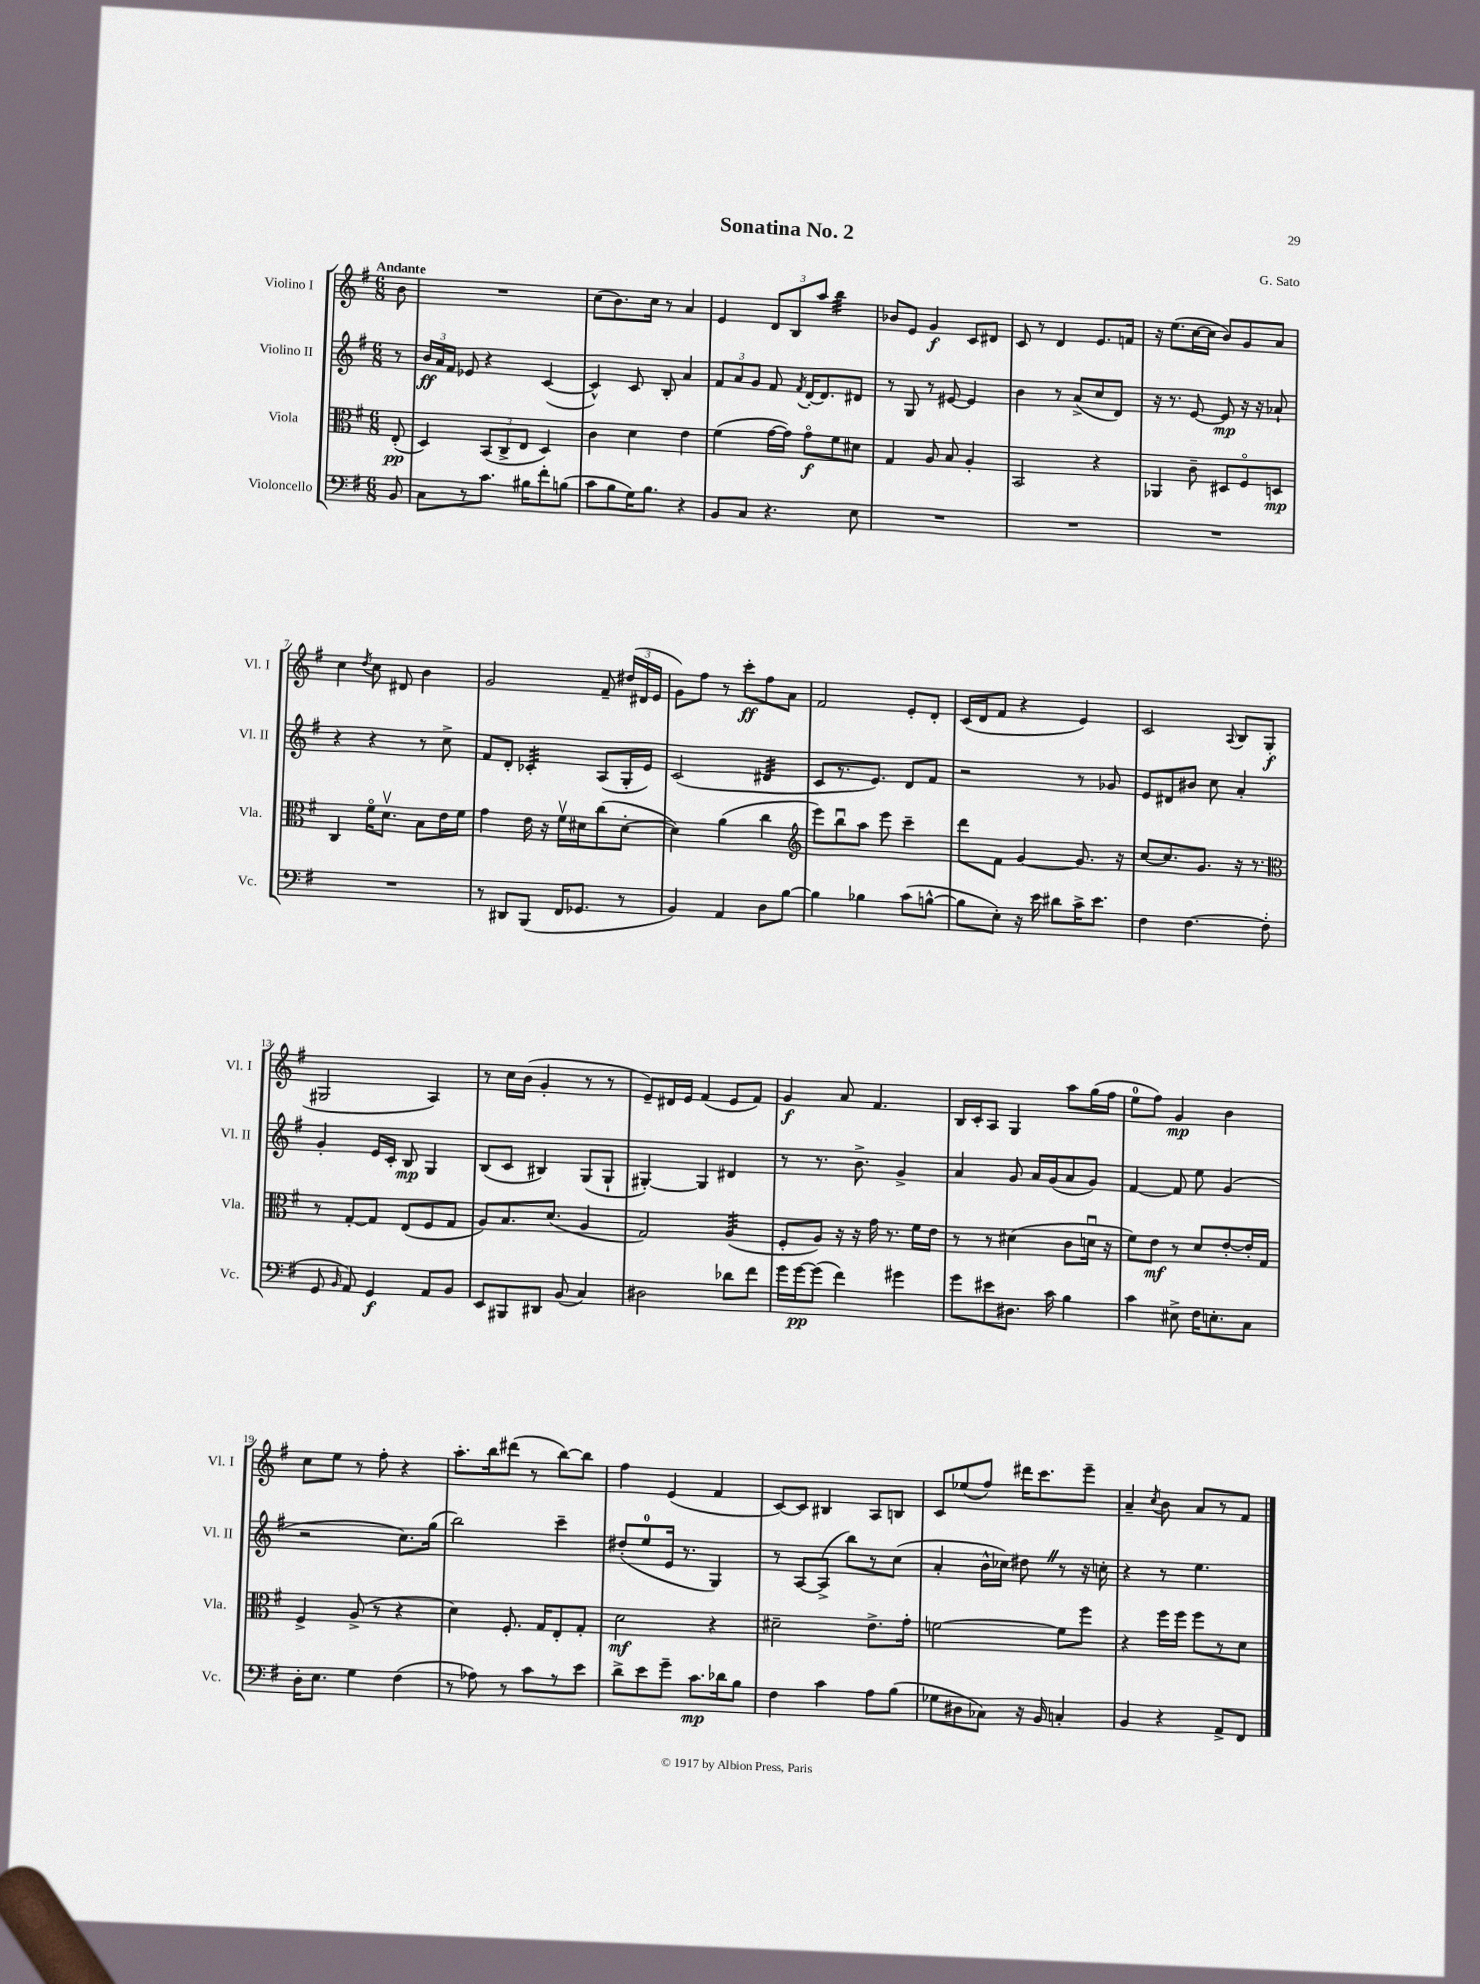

**kern	**kern	**kern	**kern
*staff4	*staff3	*staff2	*staff1
*clefF4	*clefC3	*clefG2	*clefG2
*k[f#]	*k[f#]	*k[f#]	*k[f#]
*M6/8	*M6/8	*M6/8	*M6/8
8BB	(8E'	8r	8b
=	=	=	=
8C	4D)	24b	2.r
.	.	24a	.
.	.	24f#	.
8r	.	8e-	.
8.c	(12BB	4r	.
.	12C^	.	.
.	12E	.	.
16B#	.	.	.
8f#'	4D)	([4c	.
(8B	.	.	.
=	=	=	=
8c	4c	4c^^])	(8cc
8B	.	.	8.b)
16G)	4d	8c	.
8.B	.	.	16cc
.	.	8B'	8r
4r	4e	4a	4a
=	=	=	=
8BB	(4f#	12f#	4e
.	.	12a	.
8C	.	.	.
.	.	12g	.
4.r	[16g	8f#	12d
.	16g])	.	.
.	.	.	12B
.	.	8qf#	.
.	8go	[16d'	.
.	.	.	12aa
.	.	8.d]	.
.	8f#	.	4bb
8E	8d#	8d#	.
=	=	=	=
2.r	4G	8r	8b-
.	.	8G	8e
.	8A	8r	4g
.	8B	[8e#	.
.	4A'	4e#]	8c
.	.	.	8d#
=	=	=	=
2.r	2BB	4b	8c
.	.	.	8r
.	.	8r	4d
.	.	(8a^	.
.	4r	8cc	8.e
.	.	8d)	.
.	.	.	16f
=	=	=	=
2.r	4AA-	16r	16r
.	.	8.r	(8.ee
.	8c~	[8e	[16cc
.	.	.	16cc]
.	8D#	8e]	8b)
.	8F#o	16r	8g
.	.	16r	.
.	8D	8a-`	8a
=	=	=	=
2.r	4C	4r	4cc
.	.	.	8qdd
.	16f#o	4r	8cc
.	8.dv	.	.
.	.	.	8d#
.	8B	8r	4b
.	16e	8cc^	.
.	16f#	.	.
=	=	=	=
8r	4g	8f#	2g
8DD#	.	8d'	.
(8BBB	16e	4c-'	.
.	16r	.	.
16FF#	16f#v	.	.
8.GG-	16d#	.	.
.	(8cc	(8A	8f#~
8r	[8d#'	16G'	(24dd#
.	.	.	24d#
.	.	16e)	.
.	.	.	24e
=	=	=	=
4BB)	4d#])	(2c	8g)
.	.	.	8ff#
4AA	(4a	.	8r
.	.	.	8ccc'
8D	4cc	4d#	8ff#
[8B	.	.	8a
=	=	=	=
*	*clefG2	*	*
4B]	8eee)	8c	2f#
.	8bbu	8.r	.
4B-	8aa	.	.
.	.	8.e)	.
.	8eee	.	.
(8c	4ccc~	8d	8e'
[8B^^	.	8f#	8d'
=	=	=	=
8B]	8ddd	2r	(16c
.	.	.	16d
8E')	8f#	.	8f#
16r	[4g	.	4r
16e	.	.	.
8d#	.	.	.
16c^	8.g]	8r	4e)
8.e	.	.	.
.	.	8g-	.
.	16r	.	.
=	=	=	=
4F#	[8cc	8e	2c
.	8.cc]	8d#	.
[4.F#	.	8b#	.
.	8.g	.	.
.	.	8cc	.
.	.	.	8qqA
.	16r	4a'	8B
.	8.r	.	.
(8F#']	.	.	(8G
=	=	=	=
*	*clefC3	*	*
8GG	8r	4g'	2G#
16qqBB	.	.	.
8AA)	[8G'	.	.
4GG	8G]	16e	.
.	.	16c'	.
.	(8E	8B	.
8AA	8F#	4G	4A)
8BB	8G	.	.
=	=	=	=
8EE	8A)	(8B	8r
8BBB#	8.B	8c	16cc
.	.	.	(16b
8DD#	.	4B#)	4g'
.	(8.d	.	.
(8BB	.	.	.
4C)	4A	(8G	8r
.	.	8G`	8r
=	=	=	=
2D#	2G)	[4G#')	8e~)
.	.	.	16d#
.	.	.	16e
.	.	4G#]	(4f#
8d-	(4A	4d#	8e
8f#	.	.	8f#)
=	=	=	=
16g	8F#'	8r	4g
[16g	.	.	.
(8g]	8A)	8.r	.
4f#)	16r	.	8a
.	16r	8.b^	.
.	16g	.	4.f#
.	8.r	.	.
4g#	.	4g^	.
.	16f#	.	.
.	16e	.	.
=	=	=	=
8g	8r	4a	16B
.	.	.	16c'
8e#	8r	.	8A
8.D#	(4d#	8g	4G
.	.	16a	.
16c	.	(16g	.
4B	8c	8a	8aa
.	16du	8g)	(16gg
.	16r	.	16ff#
=	=	=	=
4c	8f#)	[4f#	8ee
.	8e	.	8ff#)
8E#^	8r	8f#]	4g
16F#	8d	8ee	.
8.E'	.	.	.
.	[8e'	(4g	4b
8C	16e']	.	.
.	16G	.	.
=	=	=	=
16D'	4F#^	2r	8cc
8.E	.	.	.
.	.	.	8ee
4G	(8A^	.	8r
.	8r	.	8ff#'
(4F#	4r	8.cc)	4r
.	.	(16gg	.
=	=	=	=
8r	4d)	2bb)	8.aa'
8A-)	.	.	.
.	.	.	16bb
8r	8.F#'	.	(8ddd#
8c	.	.	8r
.	16G	.	.
8r	8E'	4ccc~	[8bb)
8e	8G'	.	8bb]
=	=	=	=
8d^	2d	(8dd#'	4ff#
8e	.	8ee	.
8g~	.	16e	(4e
.	.	8.r	.
8.c	.	.	.
.	4r	4G)	4f#
16d-	.	.	.
8B	.	.	.
=	=	=	=
4F#	2d#~	8r	[8c)
.	.	[8A	8c]
4c	.	(8A^]	4B#
.	.	8bb)	.
8A	8.e^	8r	8A
(8B	.	(8cc	8B
.	16g'	.	.
=	=	=	=
8G-	[2f	4a'	8c
8D#	.	.	(8ee-
8C-)	.	16b^^	8ff#)
.	.	16cc-)	.
16r	.	8dd#	16ddd#
16BB	.	.	8.ccc
4C'	8f]	8r	.
.	8ff#	16r	8eee~
.	.	16cc'	.
=	=	=	=
4BB	4r	4r	4a~
.	.	.	8qcc
4r	16ff#	8r	8b
.	16ff#	.	.
.	8ff#	4.ee	8a
8AA^	8r	.	8r
8FF#	8d	.	8f#
==	==	==	==
*-	*-	*-	*-
